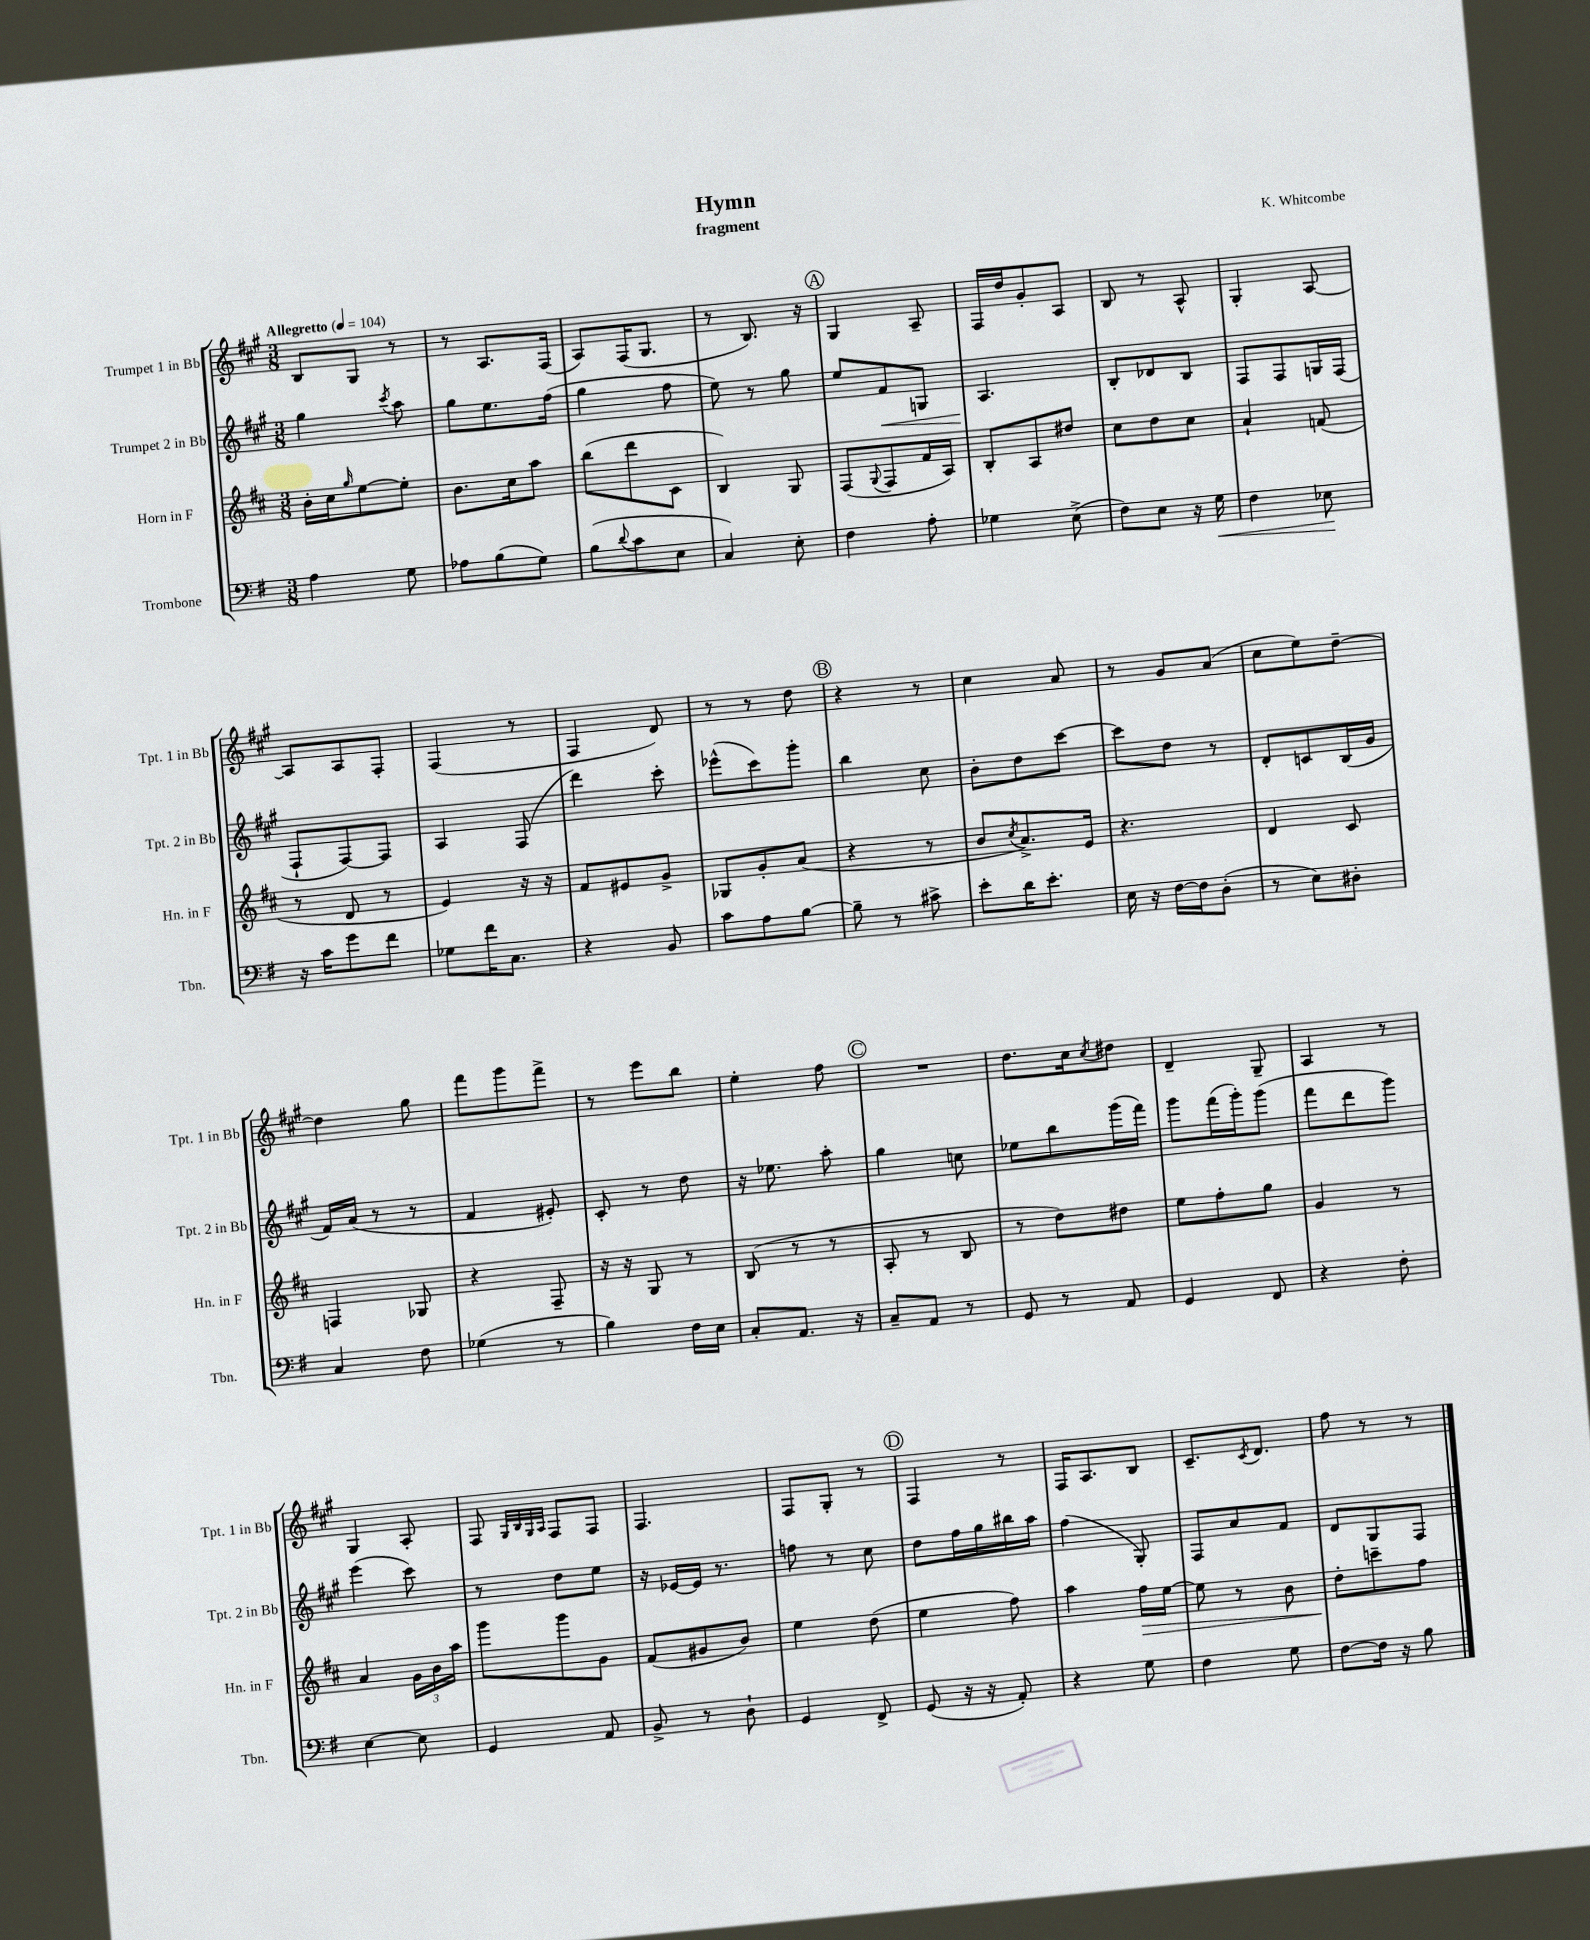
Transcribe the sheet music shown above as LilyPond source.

\header { title = "Hymn" composer = "K. Whitcombe" subtitle = "fragment" }
<<
\new StaffGroup <<
\new Staff = "s0" \with { instrumentName = "Trumpet 1 in Bb" shortInstrumentName = "Tpt. 1 in Bb" } {
    \clef treble \key a \major \numericTimeSignature \time 3/8 \tempo "Allegretto" 4 = 104
    b8 gis8 r8 |
    r8 a8. fis16( |
    a8) fis16( gis8. |
    r8 b8.) r16 |
    \mark \markup { \circle "A" } gis4 a8-- |
    fis16 d''16 gis'8-. a8 |
    b8 r8 a8-^ |
    gis4-. a8~ |
    a8 a8 fis8-. |
    fis4( r8 |
    fis4 d'8) |
    r8 r8 d''8 |
    \mark \markup { \circle "B" } r4 r8 |
    cis''4 a'8 |
    r8 gis'8 a'8( |
    cis''8 e''8) d''8~-- |
    d''4 gis''8 |
    fis'''8 gis'''8 fis'''8-> |
    r8 e'''8 b''8 |
    e''4-. fis''8 |
    \mark \markup { \circle "C" } R4. |
    d''8. cis''16 \acciaccatura { cis''8 } dis''8 |
    d'4-- gis8-- |
    a4 r8 |
    gis4 a8-. |
    fis8 \grace { gis32 b32 gis32 a32 } fis8 fis8 |
    fis4. |
    fis8 gis8-. r8 |
    \mark \markup { \circle "D" } fis4 r8 |
    fis16 a8. b8 |
    cis'8.-- \acciaccatura { cis'8 } d'8. |
    fis''8 r8 r8 \bar "|." |
}
\new Staff = "s1" \with { instrumentName = "Trumpet 2 in Bb" shortInstrumentName = "Tpt. 2 in Bb" } {
    \clef treble \key a \major \numericTimeSignature \time 3/8
    gis''4 \acciaccatura { cis'''8 } a''8 |
    gis''8 e''8. fis''16( |
    gis''4 fis''8 |
    e''8) r8 gis''8 |
    \mark \markup { \circle "A" } e''8 fis'8\< g8 |
    a4.\! |
    b8-. des'8 b8 |
    fis8 fis8 g16 fis16( |
    fis8-! fis8~) fis8 |
    a4 fis8( |
    d'''4) cis'''8-. |
    ees'''8-^( cis'''8) gis'''8-. |
    \mark \markup { \circle "B" } b''4 cis''8 |
    b'8-. d''8 cis'''8~ |
    cis'''8 d''8 r8 |
    d'8-. c'8 b16( gis'16 |
    fis'16) a'16( r8 r8 |
    fis'4 eis'8-.) |
    cis'8-. r8 d''8 |
    r16 ees''8. a''8-. |
    \mark \markup { \circle "C" } gis''4 c''8 |
    ees''8 b''8 gis'''16( fis'''16) |
    gis'''8 fis'''16( gis'''16-.) gis'''8( |
    fis'''8 d'''8 gis'''8) |
    e'''4( cis'''8) |
    r8 d''8 e''8 |
    r16 ees'16~ ees'16 r8. |
    f''8 r8 cis''8 |
    \mark \markup { \circle "D" } d''8 fis''16 gis''16 bis''16 a''16 |
    fis''4( gis8-.) |
    fis8 a'8 fis'8 |
    d'8 gis8 fis8 \bar "|." |
}
\new Staff = "s2" \with { instrumentName = "Horn in F" shortInstrumentName = "Hn. in F" } {
    \clef treble \key d \major \numericTimeSignature \time 3/8
    b'16-. cis''16 \grace { g''16 } e''8~ e''8-. |
    b'8. cis''16 a''8 |
    b''8( d'''8 cis'8 |
    b4) g8 |
    \mark \markup { \circle "A" } fis8( \appoggiatura { g8 } fis8 fis'16 a16) |
    b8-. a8 dis''8 |
    cis''8 d''8 cis''8 |
    a'4-! f'8( |
    r8 d'8 r8 |
    e'4) r16 r16 |
    fis'8 eis'8 g'8-> |
    ges8 g'8-. a'8( |
    \mark \markup { \circle "B" } r4 r8 |
    b'8 \acciaccatura { cis''8 } a'8.->) e'16 |
    r4. |
    d'4 cis'8 |
    f4 ges8 |
    r4 fis8-- |
    r16 r16 g8 r8 |
    b8( r8 r8 |
    \mark \markup { \circle "C" } a8-. r8 b8 |
    r8 d''8) dis''8 |
    e''8 fis''8-. g''8 |
    g'4 r8 |
    a'4 \tuplet 3/2 { g'16 b'16 a''16 } |
    g'''8 g'''8 g'8 |
    fis'8( gis'8 b'8) |
    e''4 d''8( |
    \mark \markup { \circle "D" } e''4 fis''8) |
    a''4 fis''16\> e''16~ |
    e''8 r8 b'8 |
    d''8-.\! c'''8-- fis''8 \bar "|." |
}
\new Staff = "s3" \with { instrumentName = "Trombone" shortInstrumentName = "Tbn." } {
    \clef bass \key g \major \numericTimeSignature \time 3/8
    a4 g8 |
    aes8 b8( g8) |
    b8( \appoggiatura { d'8 } c'8 e8 |
    c4) e8-. |
    \mark \markup { \circle "A" } fis4 a8-. |
    ges4 e8->( |
    fis8) e8 r16 g16\< |
    fis4 ees8\! |
    r16 c'16 g'8 fis'8 |
    ges8 fis'16 c8. |
    r4 b,8 |
    c'8 a8 b8~ |
    \mark \markup { \circle "B" } b8-- r8 cis'8-> |
    e'8-. d'16 e'8.-. |
    e16 r16 fis16~ fis16 d8-.( |
    r8 e8) dis8-. |
    c4 fis8 |
    ges4( r8 |
    b4) fis16 e16 |
    c8-. a,8. r16 |
    \mark \markup { \circle "C" } c8-- a,8 r8 |
    g,8 r8 a,8 |
    g,4 fis,8 |
    r4 fis8-. |
    e4~ e8 |
    g,4 a,8 |
    b,8-> r8 d8-! |
    g,4 fis,8-> |
    \mark \markup { \circle "D" } g,8( r16 r16 a,8-.) |
    r4 g8 |
    fis4 g8 |
    fis8~ fis16 r16 b8 \bar "|." |
}
>>
>>
\layout { \context { \Score \remove "Bar_number_engraver" } }
